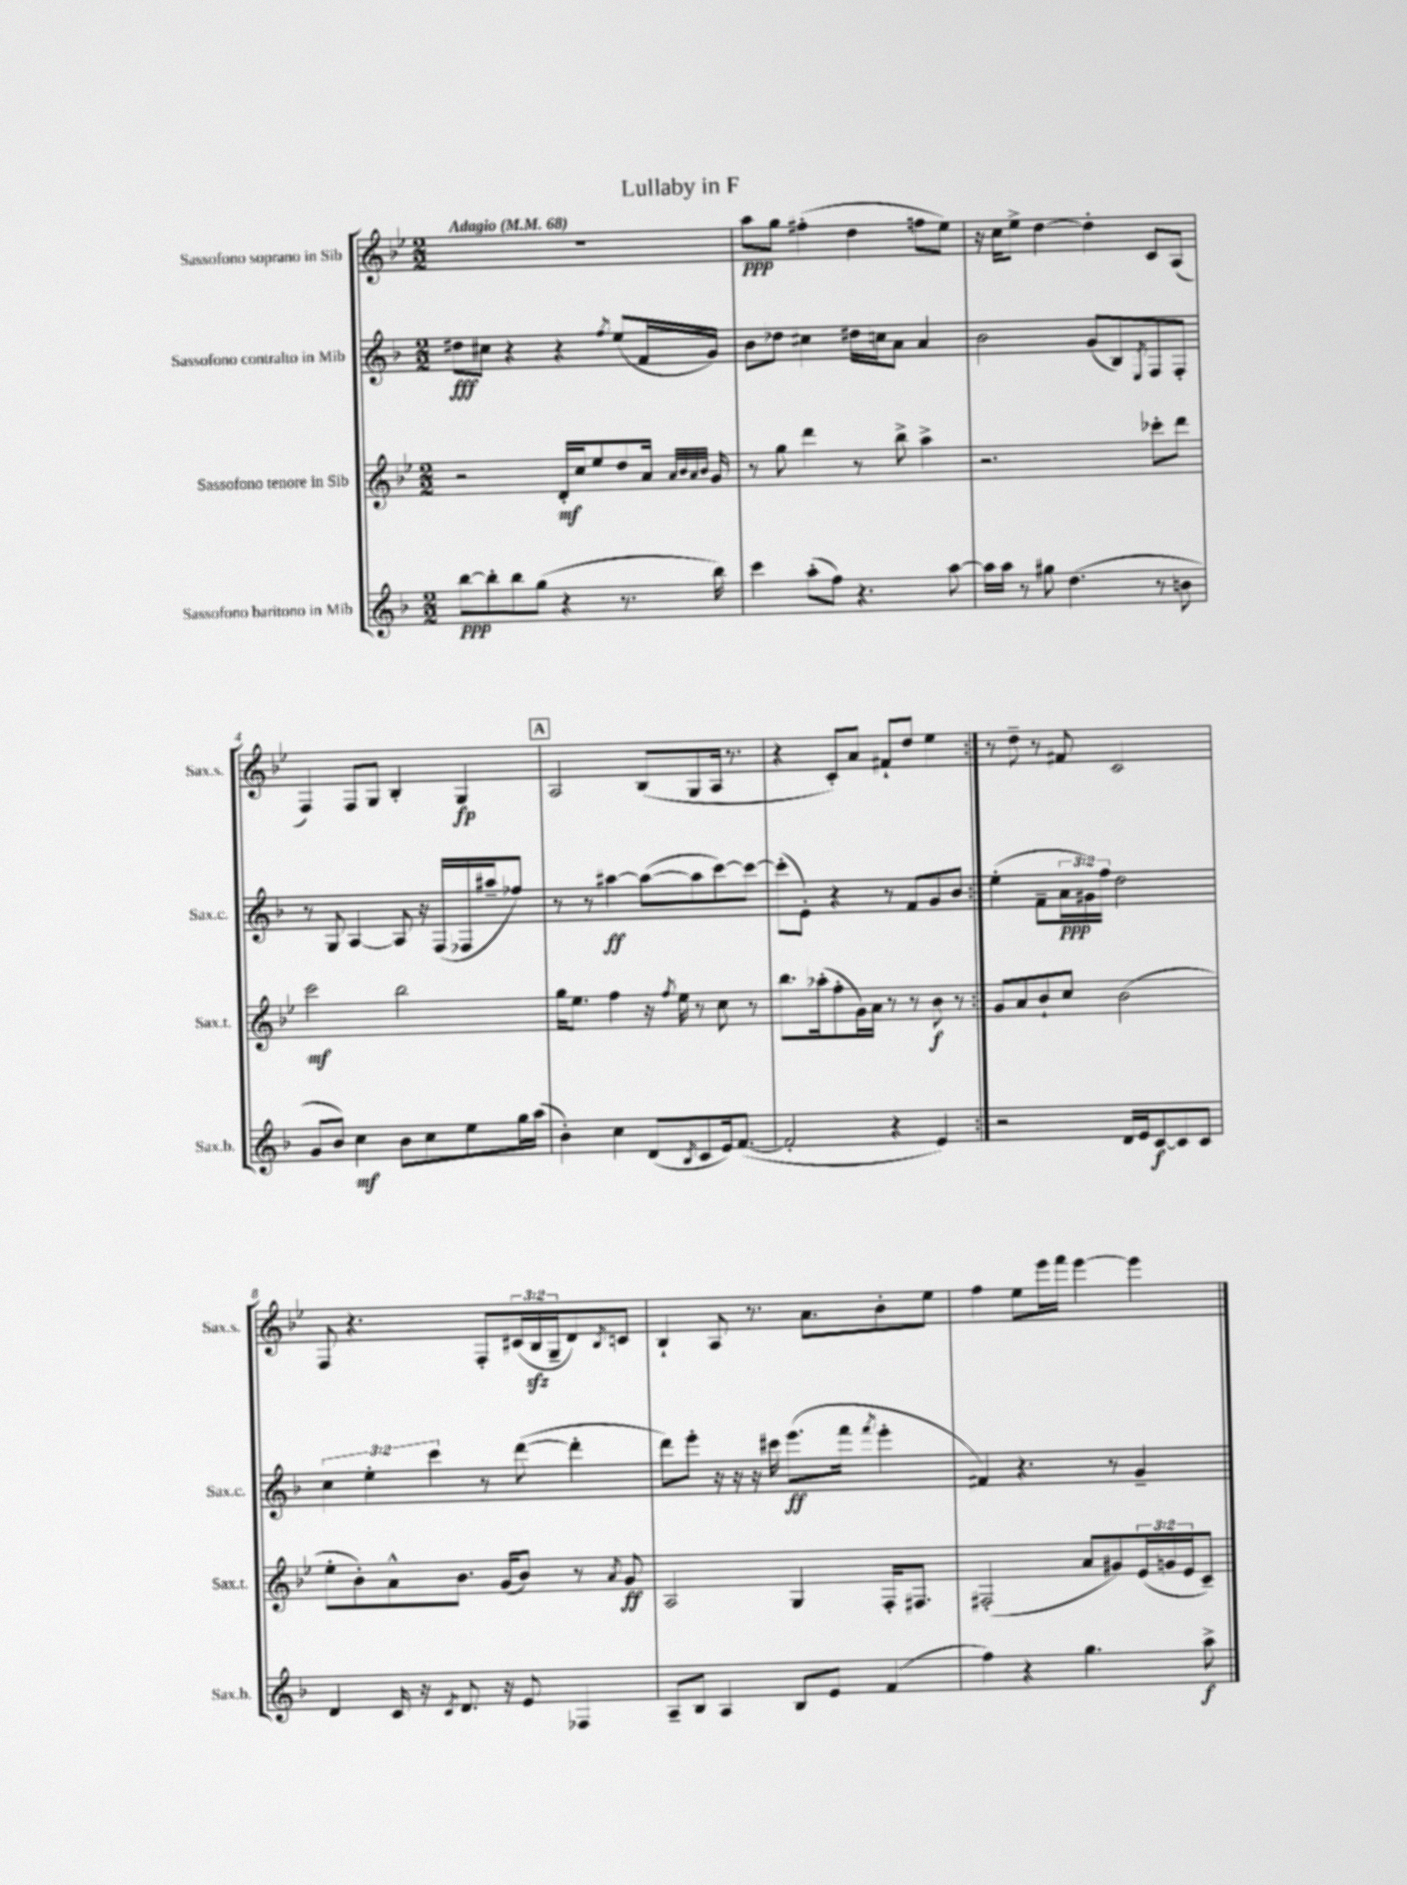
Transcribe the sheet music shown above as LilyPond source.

\header { title = "Lullaby in F" }
<<
\new StaffGroup <<
\new Staff = "s0" \with { instrumentName = "Sassofono soprano in Sib" shortInstrumentName = "Sax.s." } {
    \clef treble \key bes \major \numericTimeSignature \time 2/2 \override Staff.TupletNumber.text = #tuplet-number::calc-fraction-text \tempo "Adagio" 4 = 68
    \repeat volta 2 { R1 |
    a''8\ppp g''8 fis''4-.( d''4 f''8 ees''8) |
    r16 c''16 ees''8-> d''4~ d''4-. c'8 a8( |
    f4) f8 g8 bes4-. g4\fp |
    \mark \markup { \box "A" } a2 bes8( g8 a16 r8. |
    r4 c'8-.) a'8 fis'8-! d''8 ees''4 | }
    r8 d''8-- r8 fis'8 c'2 |
    f8 r4. f8-. \tuplet 3/2 { cis'16( bes16\sfz g16-- } d'8) \acciaccatura { bes8 } c'8 |
    bes4-! a8 r8. a'8. bes'8-. ees''8 |
    f''4 ees''8 ees'''16 f'''16 ees'''4~ ees'''4 \bar "|." |
}
\new Staff = "s1" \with { instrumentName = "Sassofono contralto in Mib" shortInstrumentName = "Sax.c." } {
    \clef treble \key f \major \numericTimeSignature \time 2/2 \override Staff.TupletNumber.text = #tuplet-number::calc-fraction-text
    \repeat volta 2 { dis''8\fff cis''8 r4 r4 \acciaccatura { f''8 } e''8( f'16 g'16) |
    bes'8 des''8 cis''4 dis''16 c''16 a'8 a'4 |
    bes'2 g'8( bes8) \acciaccatura { e8 } f8 f8-. |
    r8 g8 a4~ a8 r16 f16( fes16 ais''16-- fes''8) |
    \mark \markup { \box "A" } r8 r8 ais''4~\ff ais''8~( ais''8 c'''8~) c'''8~ |
    c'''8-.( e'8-.) r4 r8 f'8 g'8 bes'8 | }
    e''4-.( f'8-- \tuplet 3/2 { a'16\ppp gis'16) f''16 } d''2 |
    \tuplet 3/2 { c''4 e''4-. c'''4 } r8 d'''8~( d'''4-. |
    d'''8) e'''8-. r16 r16 r16 cis'''16 e'''8.\ff( f'''16 \acciaccatura { f'''8 } e'''4-. |
    fis'4) r4. r8 g'4-- \bar "|." |
}
\new Staff = "s2" \with { instrumentName = "Sassofono tenore in Sib" shortInstrumentName = "Sax.t." } {
    \clef treble \key bes \major \numericTimeSignature \time 2/2 \override Staff.TupletNumber.text = #tuplet-number::calc-fraction-text
    \repeat volta 2 { r2 d'16-.\mf c''16 ees''8 d''8 a'16 \grace { a'32 bes'32 a'32 bes'32 } g'16 |
    r8 g''8 d'''4 r8 bes''8-> a''4-> |
    r2. ces'''8-. d'''8 |
    c'''2\mf bes''2 |
    \mark \markup { \box "A" } g''16 ees''8. f''4 r16 \acciaccatura { f''8 } ees''16 r8 c''8 r8 |
    bes''8. aes''16-.( f''8-. g'16) a'16 r8 r8 bes'8\f r8 | }
    g'8 a'8 bes'8-! c''8 bes'2( |
    ees''8-. bes'8-.) a'8-^ bes'8. g'16( bes'8) r8 \acciaccatura { a'8 } g'8\ff |
    a2 g4 f16-. fis8. |
    fis2-.( a'8 gis'8) \tuplet 3/2 { ees'16( g'16 ees'16 } c'8--) \bar "|." |
}
\new Staff = "s3" \with { instrumentName = "Sassofono baritono in Mib" shortInstrumentName = "Sax.b." } {
    \clef treble \key f \major \numericTimeSignature \time 2/2
    \repeat volta 2 { bes''8~\ppp bes''8-. bes''8 g''8( r4 r8. bes''16) |
    c'''4 a''8-.( f''8) r4. a''8~ |
    a''16 a''16 r8 gis''8 d''4.( r8 b'8 |
    g'8 bes'8) c''4\mf bes'8 c''8 e''8 g''16 a''16( |
    \mark \markup { \box "A" } bes'4-.) c''4 d'8( \acciaccatura { bes8 } c'8 e'16) f'8.~( |
    f'2-. r4 e'4) | }
    r2 d'16 e'16 c'8~\f c'8 c'8 |
    d'4 c'16 r16 \acciaccatura { c'8 } d'8. r16 e'8 fes4 |
    a8-- bes8 a4 bes8 e'8 f'4( |
    f''4) r4 g''4. a''8->\f \bar "|." |
}
>>
>>
